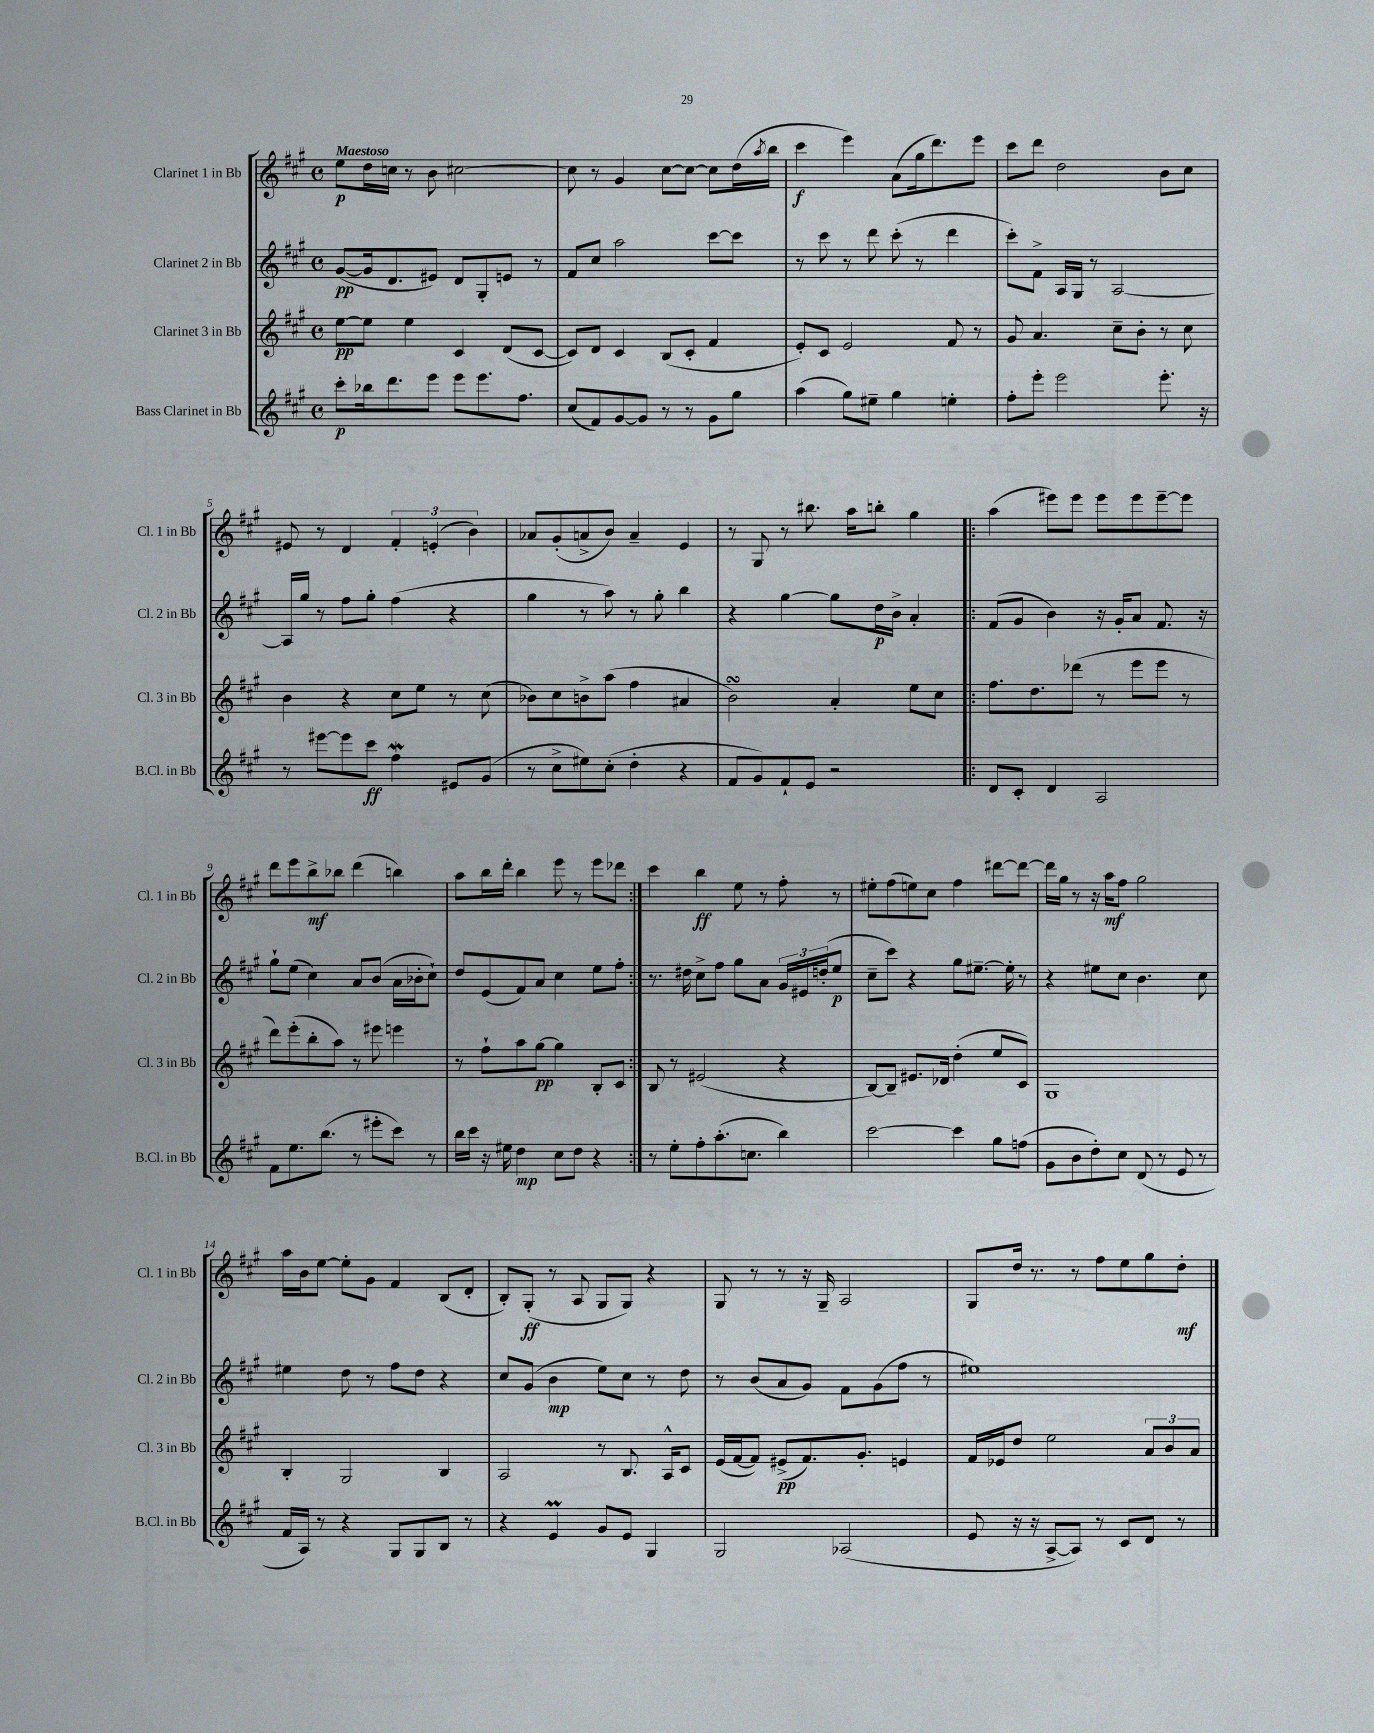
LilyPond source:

<<
\new StaffGroup <<
\new Staff = "s0" \with { instrumentName = "Clarinet 1 in Bb" shortInstrumentName = "Cl. 1 in Bb" } {
    \clef treble \key a \major \defaultTimeSignature \time 4/4 \tempo "Maestoso"
    e''8\p d''16 c''16 r8 b'8 cis''2~ |
    cis''8 r8 gis'4 cis''8~ cis''8~ cis''8 d''16( \acciaccatura { a''8 } b''16 |
    cis'''4\f e'''4) a'8( gis''16 d'''8.) e'''8 |
    cis'''8 d'''8 d''2 b'8 cis''8 |
    eis'8 r8 d'4 \tuplet 3/2 { fis'4-. e'4-.( b'4) } |
    aes'8 gis'8-.( a'8-> b'8) a'4-- e'4 |
    r8 gis8 r8 bis''8. a''16 b''8-. gis''4 |
    \repeat volta 2 { a''4( eis'''8) eis'''8 eis'''8 eis'''8 eis'''8~-- eis'''8 |
    d'''8 e'''8 b''8->\mf bes''8 d'''4( b''4) |
    a''8 b''16 d'''16-. b''4 e'''8 r8 e'''8 des'''8 | }
    cis'''4 b''4\ff e''8 r8 fis''8-. r8 |
    eis''8-. fis''8( e''8) cis''8 fis''4 dis'''8~ dis'''8~ |
    dis'''16 gis''16 r8 r16 a''16\mf fis''8 gis''2 |
    a''16 b'16 e''8~ e''8-. gis'8 fis'4 b8( d'8-. |
    b8-.) gis8-.\ff( r8 a8 gis8 gis8) r4 |
    gis8 r8 r8 r16 gis16-- a2 |
    gis8 d''16 r8. r8 fis''8 e''8 gis''8 d''8-.\mf \bar "|." |
}
\new Staff = "s1" \with { instrumentName = "Clarinet 2 in Bb" shortInstrumentName = "Cl. 2 in Bb" } {
    \clef treble \key a \major \defaultTimeSignature \time 4/4
    gis'8~\pp( gis'16 d'8. eis'8) d'8 gis8-. e'8 r8 |
    fis'8 cis''8 a''2 cis'''8~ cis'''8 |
    r8 cis'''8 r8 d'''8 cis'''8-.( r8 d'''4 |
    cis'''8-.) fis'8-> a16 gis16 r8 a2~ |
    a16 gis''16 r8 fis''8 gis''8-. fis''4( r4 |
    gis''4 r8 a''8) r8 gis''8-. b''4 |
    r4 gis''4~ gis''8 d''16\p b'16-> a'4-. |
    \repeat volta 2 { fis'8( gis'8 b'4) r16 gis'16-. a'8 fis'8. r16 |
    gis''8-! e''8( cis''4) a'8 b'8( a'16 bes'16-. cis''8-!) |
    d''8 e'8( fis'8) a'8 cis''4 e''8 fis''8-. | }
    r8. dis''16 cis''8-> fis''8 gis''8 a'8 \tuplet 3/2 { gis'16 eis'16 d''16-.( } e''8\p |
    cis''8-- cis'''8) r4 gis''8 eis''8.~-- eis''16-. r8 |
    r4 eis''8 cis''8 b'4. cis''8 |
    eis''4 d''8 r8 fis''8 d''8 r4 |
    cis''8 gis'8( b'4\mp e''8) cis''8 r8 d''8 |
    r8 b'8( a'8 gis'8) fis'8 gis'8( fis''8 r8 |
    eis''1) \bar "|." |
}
\new Staff = "s2" \with { instrumentName = "Clarinet 3 in Bb" shortInstrumentName = "Cl. 3 in Bb" } {
    \clef treble \key a \major \defaultTimeSignature \time 4/4
    e''8~\pp e''8 e''4 cis'4 d'8( cis'8~ |
    cis'8) d'8 cis'4 b8( cis'8-. fis'4 |
    e'8-.) cis'8 e'2 fis'8 r8 |
    gis'8 a'4. cis''8-- b'8-. r8 cis''8 |
    b'4 r4 cis''8 e''8 r8 cis''8( |
    bes'8) cis''8 b'8-> a''8( fis''4 ais'4 |
    b'2\turn) a'4-. e''8 cis''8 |
    \repeat volta 2 { fis''8. d''8. des'''8( r8 e'''8 e'''8 r8 |
    d'''8) e'''8-.( b''8-. a''8) r8 eis'''8 e'''4 |
    r8 fis''8-! a''8 gis''8~\pp gis''4 b8-. cis'8 | }
    b8 r8 eis'2( r4 |
    b8~) b8-- eis'8. des'16 d''4-.( e''8 cis'8) |
    gis1 |
    b4-. gis2 b4 |
    a2 r8 b8. a16-^ cis'8 |
    e'16( fis'16~ fis'8) eis'8->\pp( fis'8.) gis'8.-. e'4 |
    fis'16 ees'16 d''8 e''2 \tuplet 3/2 { a'8 b'8 a'8 } \bar "|." |
}
\new Staff = "s3" \with { instrumentName = "Bass Clarinet in Bb" shortInstrumentName = "B.Cl. in Bb" } {
    \clef treble \key a \major \defaultTimeSignature \time 4/4
    cis'''8-.\p bes''16 d'''8. e'''8 e'''8 e'''8. fis''8. |
    cis''8( fis'8) gis'8~ gis'8 r8 r8 gis'8 gis''8 |
    a''4( gis''8) eis''8-- gis''4 e''4-. |
    fis''8-. e'''8-. e'''2 e'''8.-. r16 |
    r8 eis'''8~ eis'''8 cis'''8\ff fis''4\mordent eis'8 gis'8( |
    r8 cis''8-> eis''8) cis''8-.( d''4-. r4 |
    fis'8 gis'8) fis'8-! e'8 r2 |
    \repeat volta 2 { d'8 cis'8-. d'4 a2 |
    fis'8 e''8. b''8.( r8 eis'''8-. cis'''8) r8 |
    b''16 cis'''16 r16 eis''16 d''4\mp cis''8 d''8 r4 | }
    r8 e''8-. fis''8-. a''8.-.( c''8. b''4) |
    cis'''2~ cis'''4 gis''8 f''8( |
    gis'8 b'8 d''8-.) cis''8 d'8( r8 e'8 r8 |
    fis'16 a16) r8 r4 gis8 gis8 b8 r8 |
    r4 e'4\prall gis'8 e'8 gis4 |
    gis2 aes2( |
    e'8 r16 r16 a8~-> a8) r8 cis'8 d'8 r8 \bar "|." |
}
>>
>>
